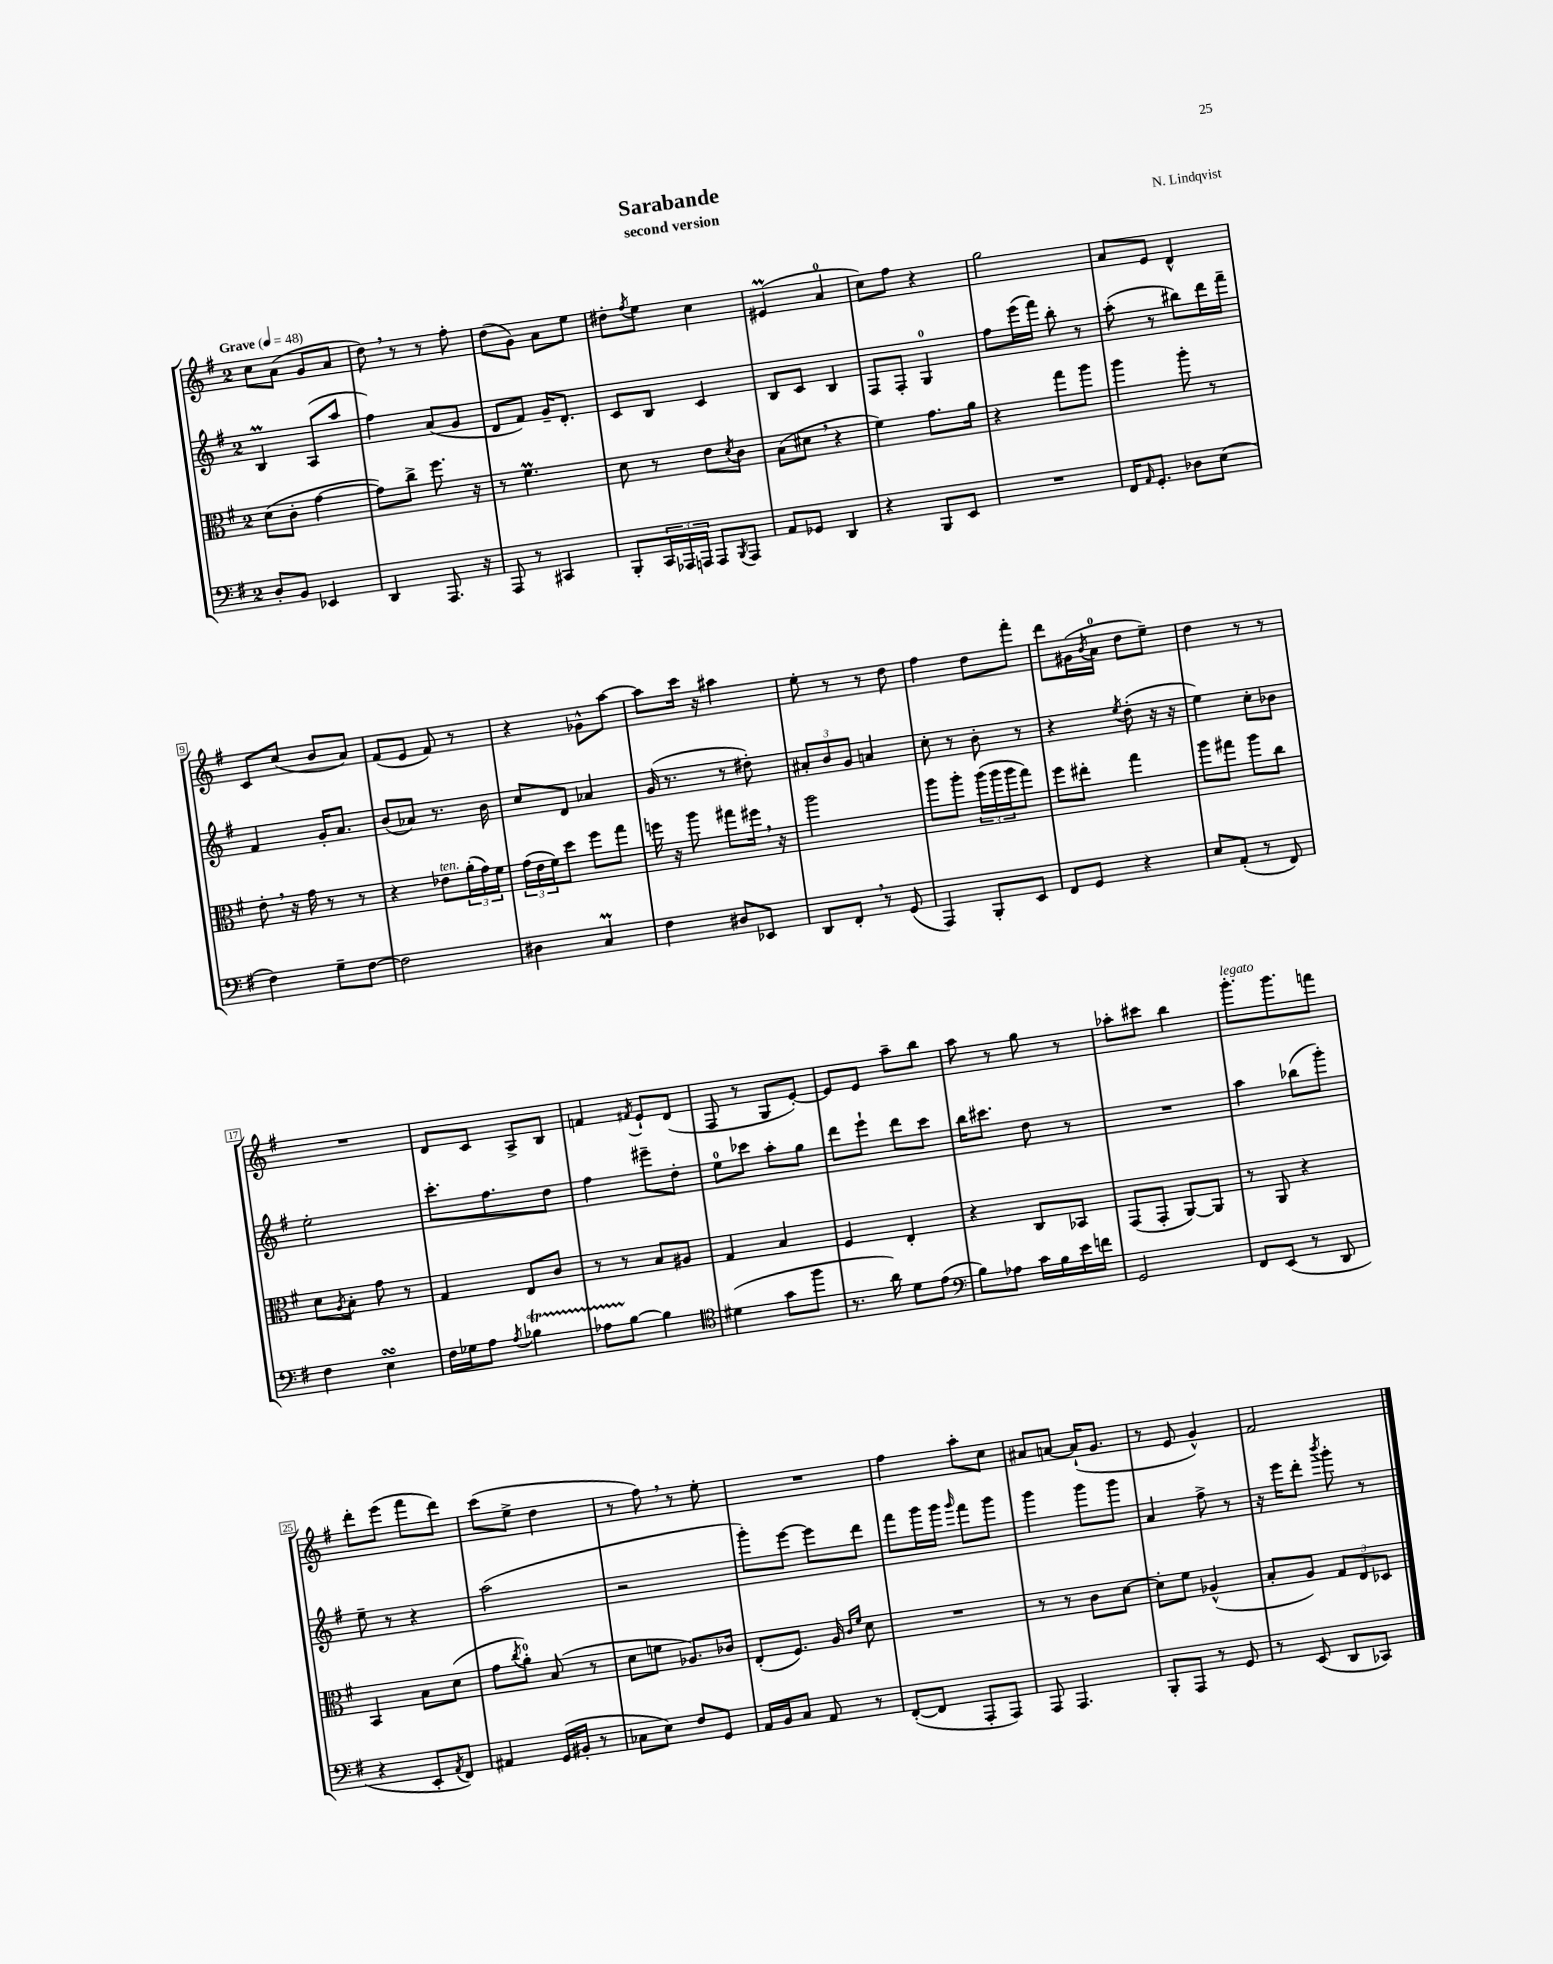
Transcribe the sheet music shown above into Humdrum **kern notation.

**kern	**kern	**kern	**kern
*staff4	*staff3	*staff2	*staff1
*clefF4	*clefC3	*clefG2	*clefG2
*k[f#]	*k[f#]	*k[f#]	*k[f#]
*M2/4	*M2/4	*M2/4	*M2/4
*MM48	*MM48	*MM48	*MM48
8D'/L	(8d\L	4B/	8cc\L
8BB/J	8c'\J	.	(8a\J
4EE-/	[4g\	(8A/L	8g/L
.	.	8aa/J	8a/J
=	=	=	=
4DD/	8g\]L)	4ff#\)	8dd\)
.	8cc^\J	.	8r
8.AAA/	8.ff#\	(8a/L	8r
.	.	8g/J	8ff#'\
16r	16r	.	.
=	=	=	=
8AAA/	8r	8d/L	(8dd\L
8r	4.f#\	8f#/J)	8g\J)
4CC#/	.	16g~/LK	8a\L
.	.	8.d'/J	.
.	.	.	8ee\J
=	=	=	=
8BBB'/L	8d\	8c/L	8dd#'\L
.	.	.	8qff#/
24CC/L	8r	8B/J	8ee\J
24AAA-/	.	.	.
24AAA/JJ	.	.	.
8AAA/L	8e\L	4c/	4cc\
8qBBB/	8qd/	.	.
8AAA/J	8c\J	.	.
=	=	=	=
8AA/L	(8B\L	8B/L	(4e#/
8GG-/J	8d#\J	8c/J	.
4DD/	4r	4B/	4a/
=	=	=	=
4r	4f#\)	8F#/L	8cc\L)
.	.	8F#'/J	8ff#\J
8BBB/L	8.g\L	4G/	4r
8EE/J	.	.	.
.	16a\Jk	.	.
=	=	=	=
2r	4r	8ff#\L	2gg\
.	.	(16eee\L	.
.	.	16fff#\JJ)	.
.	8gg\L	8bb'\	.
.	8aa\J	8r	.
=	=	=	=
16FF#/LK	4aa\	(8aa'\	8a/L
16qqAA/	.	.	.
8.GG'/J	.	.	.
.	.	8r	8e/J
8D-\L	8aa'\	8bb#\L)	4d^^/
(8E\J	8r	16ddd\L	.
.	.	16fff#~\JJ	.
=	=	=	=
4F#\)	8e'\	4f#/	8c/L
.	16r	.	(8cc/J
.	16g\	.	.
8G~\L	8r	16g'/LK	8b/L
.	.	8.a/J	.
[8F#\J	8r	.	8a/J)
=	=	=	=
2F#\]	4r	(8b/L	(8f#/L
.	.	8a-/J)	8e/J
.	8e-\L	8.r	8f#/)
.	(24a'\L	.	8r
.	24g\)	.	.
.	.	16b\	.
.	24f#\JJ	.	.
=	=	=	=
4D#\	(24g\LL	8cc/L	4r
.	24e\	.	.
.	24f#\J)	.	.
.	8dd\J	8d/J	.
4C/	8ff#\L	4a-/	8g-^^\L
.	8gg\J	.	[8aa\J
=	=	=	=
4F#\	16ff\	(16g/	8aa\]L
.	16r	8.r	.
.	8aa\	.	16ccc\Jk
.	.	.	16r
8D#/L	8gg#\L	8r	4aa#\
8EE-/J	16ff#\Jk	8dd#'\)	.
.	16r	.	.
=	=	=	=
8DD/L	2aa\	12a#'/L	8ee'\
.	.	12b/	.
8FF#'/J	.	.	8r
.	.	12g/J	.
8r	.	4a/	8r
(8GG/	.	.	8dd\
=	=	=	=
4AAA/)	8aa\L	8cc'\	4ff#\
.	8aa'\J	8r	.
8BBB'/L	(24aa\LL	8b'\	8dd\L
.	24aa\	.	.
.	24aa\J	.	.
8EE/J	8gg\J)	8r	8fff#'\J
=	=	=	=
8FF#/L	8ff#\L	4r	8ddd\L
8GG/J	8ee#'\J	.	(16g#\L
.	.	.	8qb/
.	.	.	16a\JJ
.	.	8qee/	.
4r	4gg\	(8dd'\	8dd\L
.	.	16r	8ee~\J)
.	.	16r	.
=	=	=	=
8E/L	8aa\L	4ee\)	4dd\
(8AA'/J	8gg#\J	.	.
8r	8aa\L	8cc'\L	8r
8FF#/)	8cc\J	8b-\J	8r
=	=	=	=
4F#\	8d\L	2ee'\	2r
.	8qA/	.	.
.	8B'\J	.	.
4E\	8g\	.	.
.	8r	.	.
=	=	=	=
16F#\LL	4G/	8.ccc'\L	8d/L
16G-\J	.	.	.
8A\J	.	.	8c/J
.	.	8.ff#\	.
8qA/	.	.	.
4B-\	8E/L	.	8A^/L
.	8c/J	8dd\J	8B/J
=	=	=	=
8A-\L	8r	4ff#\	4f/
[8B\J	8r	.	.
.	.	.	8qf#/
4B\]	8B/L	8eee#~\L	8e`/L
.	8A#/J	8dd'\J	(8d/J
=	=	=	=
*clefC4	*	*	*
(4d#\	4G/	8ee\L	8F#/
.	.	8ccc-\J	8r
8g\L	4B/	8aa'\L	8G/L
8ff#\J	.	8gg\J	[8e'/J)
=	=	=	=
8.r	4F#/	8ddd\L	8e/]L
.	.	8eee`\J	8e/J
16a\)	.	.	.
8d\L	4E'/	8ddd\L	8aa~\L
(8e\J	.	8ccc\J	8bb\J
=	=	=	=
*clefF4	*	*	*
8B\L)	4r	16bb\LK	8aa\
.	.	8.ccc#\J	.
8A-\J	.	.	8r
16c\LL	8C/L	8dd\	8gg\
16B\	.	.	.
16e\	8BB-/J	8r	8r
16f\JJ	.	.	.
=	=	=	=
2GG/	(8GG/L	2r	8aa-'\L
.	8GG'/J	.	8ccc#\J
.	[8AA/L)	.	4bb\
.	8AA/]J	.	.
=	=	=	=
8FF#/L	8r	4aa\	8.ggg'\L
(8EE/J	8AA/	.	.
.	.	.	8.ggg\
8r	4r	(8bb-\L	.
8DD/	.	8ggg'\J)	8fff\J
=	=	=	=
4r	4BB/	8ee~\	8ddd'\L
.	.	8r	(8eee\J
8EE'/L	8B\L	4r	8fff#\L
8qAA/	.	.	.
8FF#/J)	(8d\J	.	8ddd\J)
=	=	=	=
4AA#/	8g\L	(2aa\	(8ccc\L
.	8qcc/	.	.
.	8a'\J)	.	8ee^\J
(16GG/LL	(8B/	.	4dd\
16BB#'/JJ	.	.	.
8r	8r	.	.
=	=	=	=
8C-\L	8d\L	2r	8r
8E\J)	8f\J	.	8ff#\)
8F#/L	8.A-/L)	.	8r
8GG/J	.	.	8ee'\
.	16c-/Jk	.	.
=	=	=	=
16AA/LL	(8E'/L	8ggg'\L)	2r
16BB/J	.	.	.
8C/J	8.F#/J)	[8eee\J	.
8AA/	.	8eee\]L	.
.	16A/	.	.
.	16qqc/LL	.	.
.	16qqf#/JJ	.	.
8r	8d\	8ddd\J	.
=	=	=	=
([8FF#'/L	2r	8fff#\L	4ff#\
8FF#/]J	.	16ggg\L	.
.	.	16ggg\JJ	.
.	.	16qqggg/	.
8AAA'/L	.	8fff#\L	8aa'\L
8AAA/J)	.	8ggg\J	8cc\J
=	=	=	=
8AAA/	8r	4ggg\	8a#/L
4.AAA/	8r	.	[8a/J
.	8c\L	8ggg\L	(16a`/]LK
.	.	.	8.g/J
.	[8d\J	8ggg\J	.
=	=	=	=
8BBB'/L	8d'\]L	4a/	8r
8AAA/J	8f#\J	.	8e/
8r	(4A-^^/	8ff#^\	4g^^/)
8GG/	.	8r	.
=	=	=	=
8r	8B'/L	16r	2f#/
.	.	16eee\LK	.
(8EE/	8A/J)	8ddd'\J	.
.	.	8qbbb/	.
8DD/L	12G/L	8ggg'\	.
.	12E/	.	.
8CC-/J)	.	8r	.
.	12D-/J	.	.
==	==	==	==
*-	*-	*-	*-
